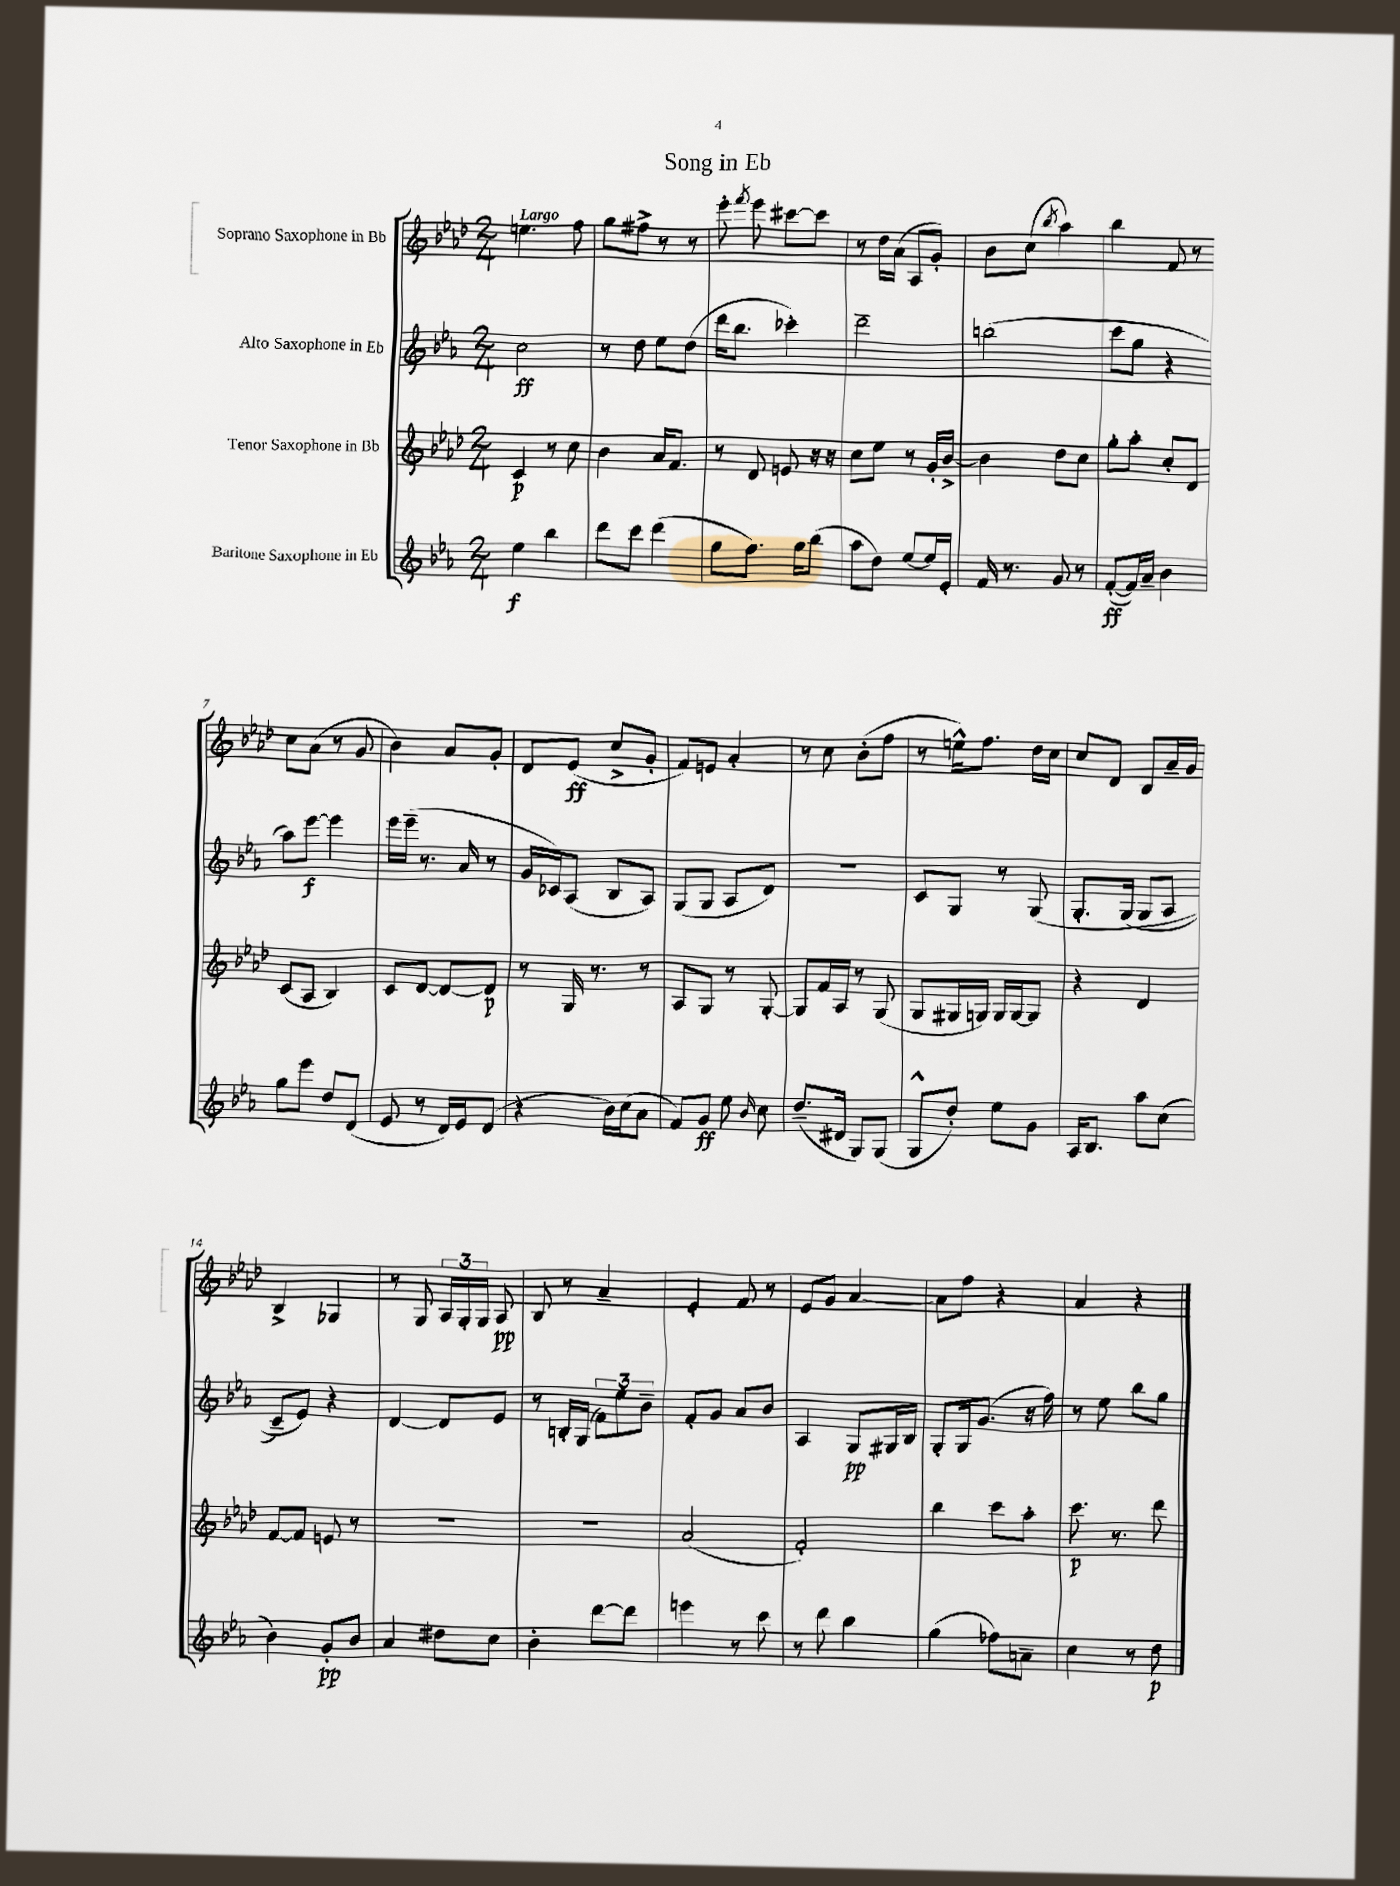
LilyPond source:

\header { title = "Song in Eb" }
<<
\new StaffGroup <<
\new Staff = "s0" \with { instrumentName = "Soprano Saxophone in Bb" } {
    \clef treble \key aes \major \numericTimeSignature \time 2/4 \tempo "Largo"
    \autoBeamOff e''4. f''8 |
    g''8[ fis''8]-> r8 r8 |
    ees'''8-. \acciaccatura { f'''8 } ees'''8 cis'''8[~ cis'''8] |
    r8 des''16[ aes'16]( aes8[ g'8]-.) |
    bes'8[ c''8]( \acciaccatura { bes''8 } aes''4) |
    bes''4 f'8 r8 |
    c''8[ aes'8]( r8 g'8 |
    bes'4) aes'8[ g'8]-. |
    des'8[ ees'8]\ff( c''8[-> g'8]-. |
    f'8[) e'8] aes'4-. |
    r8 c''8 bes'8[-.( f''8] |
    r8 e''16[-^) f''8.] des''16[ c''16] |
    c''8[ des'8] bes8[ aes'16-- g'16] |
    bes4-> ges4 |
    r8 g8 \tuplet 3/2 { aes16[ g16-. g16] } aes8\pp |
    bes8 r8 aes'4-- |
    ees'4-. f'8 r8 |
    ees'8[ g'8] aes'4~ |
    aes'8[ f''8] r4 |
    aes'4 r4 \bar "|." |
}
\new Staff = "s1" \with { instrumentName = "Alto Saxophone in Eb" } {
    \clef treble \key ees \major \numericTimeSignature \time 2/4
    \autoBeamOff c''2\ff |
    r8 d''8 ees''8[ d''8]( |
    d'''16[ bes''8.] ces'''4-.) |
    d'''2-- |
    b''2( |
    c'''8[ g''8] r4 |
    aes''8[) ees'''8]~\f ees'''4 |
    ees'''16[ ees'''16]--( r8. aes'16 r8 |
    g'16[ ces'16) aes8]( bes8[ aes8]) |
    g8[( g8] aes8[ d'8]) |
    R2 |
    c'8[ g8] r8 g8\( |
    g8.[-. g16]( g8[ aes8] |
    c'8[--) ees'8]\) r4 |
    d'4~ d'8[ ees'8] |
    r8 b16[-. g16]( \tuplet 3/2 { f'8[) ees''8 bes'8]-- } |
    f'8[-. g'8] aes'8[ bes'8] |
    aes4 g8[\pp gis16 bes16] |
    g8[-. g16 g'8.]( r16 f''16) |
    r8 ees''8 bes''8[ g''8] \bar "|." |
}
\new Staff = "s2" \with { instrumentName = "Tenor Saxophone in Bb" } {
    \clef treble \key aes \major \numericTimeSignature \time 2/4
    \autoBeamOff c'4\p r8 c''8 |
    bes'4 aes'16[ f'8.] |
    r8 des'8 e'8 r16 r16 |
    c''8[ ees''8] r8 g'16[-. bes'16]~-> |
    bes'4 des''8[ c''8] |
    g''8[-. aes''8]-. c''8[-. des'8] |
    c'8[( aes8] bes4) |
    c'8[ des'8]~ des'8[~ des'8]\p |
    r8 g16 r8. r8 |
    aes8[ g8] r8 g8~-. |
    g8[ f'16 aes16] r8 g8( |
    g8[ gis16 g16]) g16[ g16~ g8] |
    r4 des'4 |
    f'8[~ f'8] e'8 r8 |
    R2 |
    R2 |
    aes'2( |
    f'2-.) |
    bes''4 c'''8[ aes''8]-. |
    c'''8.\p r8. des'''8 \bar "|." |
}
\new Staff = "s3" \with { instrumentName = "Baritone Saxophone in Eb" } {
    \clef treble \key ees \major \numericTimeSignature \time 2/4
    \autoBeamOff ees''4\f bes''4 |
    d'''8[ c'''8] d'''4( |
    g''8[ f''8.]) g''16[ bes''8]( |
    aes''8[ d''8]) ees''8[~ ees''16 ees'16]-. |
    f'16 r8. g'8 r8 |
    f'8[~-.\ff( f'16) aes'16]-- bes'4 |
    g''8[ ees'''8] d''8[ d'8]( |
    ees'8 r8 d'16[) ees'16 d'8]( |
    r4 bes'16[) c''16( aes'8] |
    f'8[) g'8]\ff ees''8 \grace { bes'16 } c''8 |
    d''8.[--( dis'16] g8[) g8]( |
    g8[-^ d''8]-.) ees''8[ g'8] |
    aes16[ bes8.] aes''8[ c''8]( |
    bes'4) g'8[-.\pp bes'8] |
    aes'4 dis''8[ c''8] |
    bes'4-. d'''8[~ d'''8] |
    e'''4 r8 c'''8 |
    r8 d'''8 bes''4 |
    g''4( fes''8[) a'8]-- |
    c''4 r8 d''8\p \bar "|." |
}
>>
>>
